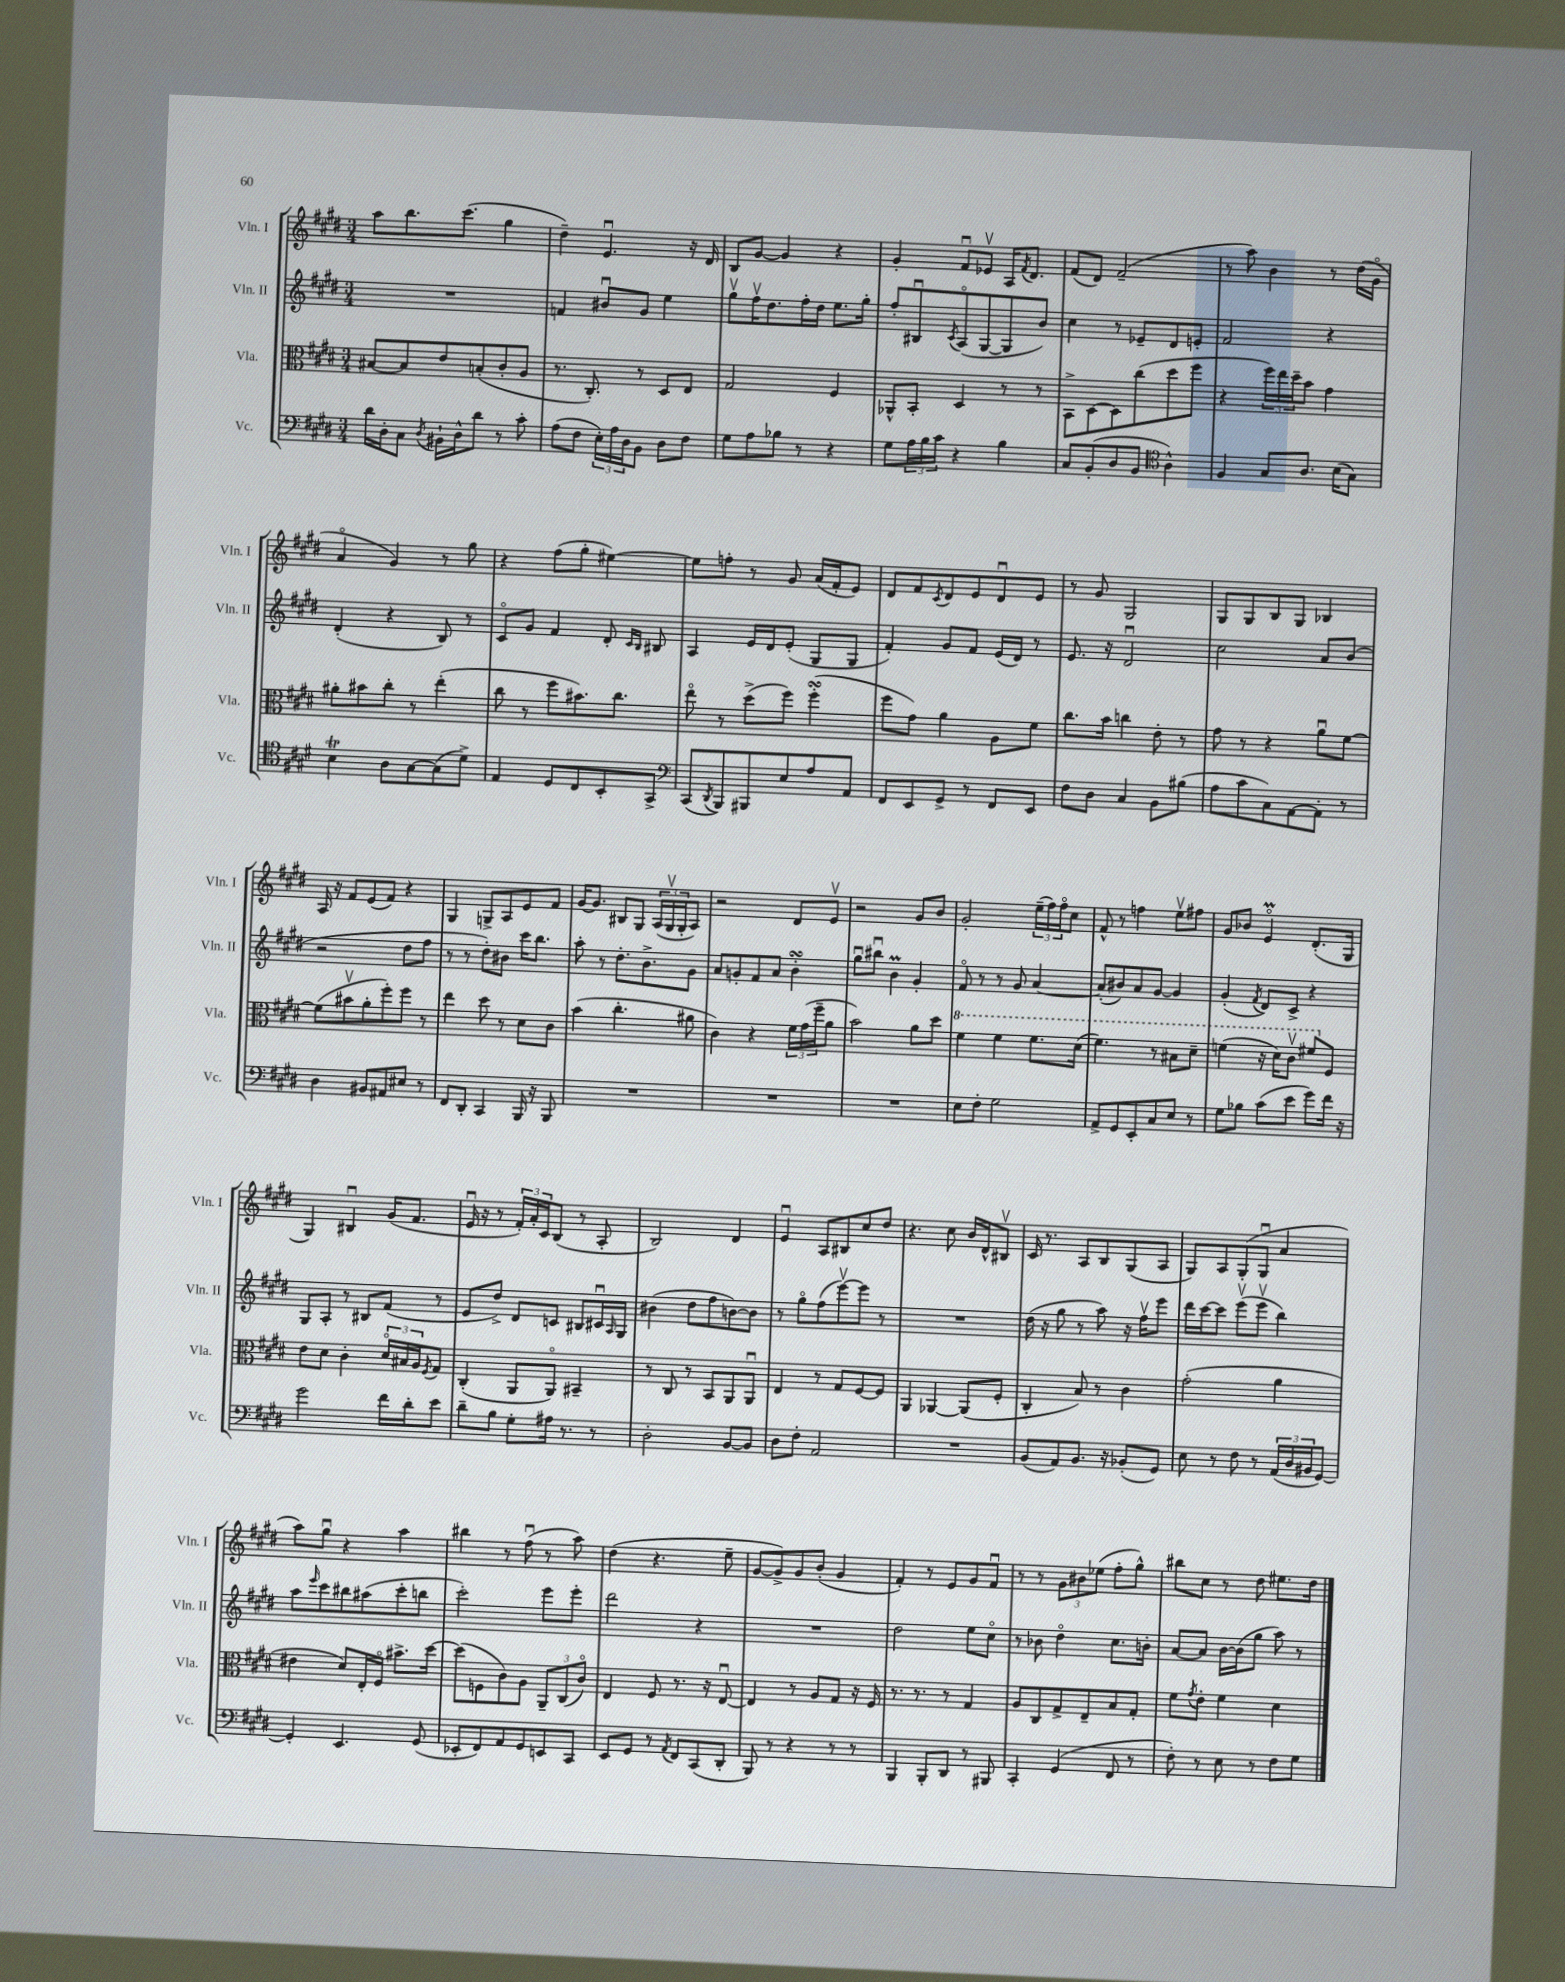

**kern	**kern	**kern	**kern
*staff4	*staff3	*staff2	*staff1
*clefF4	*clefC3	*clefG2	*clefG2
*k[f#c#g#d#]	*k[f#c#g#d#]	*k[f#c#g#d#]	*k[f#c#g#d#]
*M3/4	*M3/4	*M3/4	*M3/4
16d#	[8B#	2.r	8aa
16D#'	.	.	.
8C#	8B#]	.	8.bb
8qD#	.	.	.
16BB#`	8e	.	.
16D#^^	.	.	(8.ccc#
8d#	(8B'	.	.
8r	8c#'	.	4gg#
8c#'	8A	.	.
=	=	=	=
(8A	8.r	4f	4dd#~)
8F#	.	.	.
.	8.C#')	.	.
24E')	.	8b#u	4.eu
24A	.	.	.
24D#	.	.	.
8BB	8r	8g#	.
8D#	8D#	4ee	.
8F#	8E	.	16r
.	.	.	16d#
=	=	=	=
8G#	2G#	8gg#v	8B
8A	.	16ff#v	[8g#
.	.	8.dd#	.
8B-	.	.	4g#]
8r	.	16ff#'	.
.	.	16dd#	.
4r	4F#	8.ee	4r
.	.	16gg#'	.
=	=	=	=
8G#	8AA-^^	8ff#'	4g#'
24A	8BB'	8B#u	.
24B	.	.	.
24c#	.	.	.
.	.	8qc#	.
4r	4D#	(8Ao	8f#u
.	.	[8G#	8e-v
4B	8r	8G#]	16A
.	.	.	8qf#
.	.	.	8.d#
.	8r	8b)	.
=	=	=	=
8C#	8BB^	4cc#	(8f#
(8BB'	[8D#	.	8d#)
8D#	8D#]	8r	(2f#~
8BB	(8cc#	8e-~	.
*clefC4	*	*	*
4A^^)	8dd#	8d#	.
.	8ff#	8e'	.
=	=	=	=
4F#	4r	2f#	8r
.	.	.	8aa)
8G#	24ff#)	.	4b
.	24ee	.	.
.	24dd#~	.	.
8.A	8b	.	.
.	4g#	4r	8r
(16B	.	.	.
8G#)	.	.	(16dd#
.	.	.	16g#o
=	=	=	=
4B	8a#'	(4d#'	4ao
.	8b#	.	.
8A	8cc#'	4r	4g#)
[8G#	8r	.	.
(8G#]	(4ee'	8B)	8r
8d#^)	.	8r	8gg#
=	=	=	=
4E	8cc#	8c#o	4r
.	8r	8g#	.
8D#	8ff#	4f#	(8ff#
8C#	8.b#)	.	8gg#'
8BB'	.	8d#'	[4ee#)
.	8.cc#	.	.
.	.	16qqc#	.
.	.	16qqB	.
8GG#^	.	8B#	.
=	=	=	=
*clefF4	*	*	*
(8CC#	8eeo	4A	8ee#]
8qDD#	.	.	.
8BBB)	8r	.	8ff'
8BBB#	(8dd#^	16e	8r
.	.	16d#	.
8E	8ff#)	(8e'	8g#
8A	(4ff#'	8G#	(16a
.	.	.	16f#'
8AA	.	8G#	8e)
=	=	=	=
8FF#	8ff#	4f#')	8d#
8EE	8g#)	.	8f#
.	.	.	8qc#
8GG#^	4a	8g#	8d#
8r	.	8f#	8e
8FF#	8A	(16e	8d#u
.	.	16d#)	.
8EE	8f#	8r	8e
=	=	=	=
8F#	8.cc#	8.e	8r
8D#	.	.	8g#
.	16b	16r	.
4C#	4cc	2d#u	2G#
8BB	8e'	.	.
(8B#	8r	.	.
=	=	=	=
8A	8g#	2cc#	8G#
8c#	8r	.	8G#
8C#)	4r	.	8B
[8AA	.	.	8G#
8AA']	8au	8a	4B-
8r	[8f#	(8b	.
=	=	=	=
4D#	(8f#]	2r	16A
.	.	.	16r
.	8b#v	.	8f#
8BB#	8a'	.	(8e
8AA#	8ff#')	.	8f#)
8E#	8ff#	8dd#	4r
8r	8r	8ff#	.
=	=	=	=
8FF#	4ee	8r	4G#
8DD#'	.	8r	.
4CC#	8dd#	8dd#')	8G^
.	8r	8b#	8A
16BBB	8d#	16ccc#	8e
16r	.	8.bb	.
8BBB	8c#	.	8f#
=	=	=	=
2.r	(4b	8aa'	[16g#
.	.	.	8.g#]
.	.	8r	.
.	4.cc#'	8.dd#'	8B#
.	.	.	8G#
.	.	8.b^	.
.	.	.	(24A
.	.	.	24G#v
.	.	.	24G#'
.	8a#	8g#	8A)
=	=	=	=
2.r	4c#)	8a	2r
.	.	8g'	.
.	4r	8f#	.
.	.	8a	.
.	24f#	4b'	8d#
.	(24g#	.	.
.	24ff#~	.	.
.	8a	.	8ev
=	=	=	=
2.r	2b)	8gg#u	2r
.	.	8bb#u	.
.	.	4b	.
.	8a	4g#'	8g#
.	8dd#	.	8b
=	=	=	=
8E	4ff#	8f#o	2g#'
8F#'	.	8r	.
2G#	4ff#	8r	.
.	.	8g#	.
.	8.ff#	[4a	(24ee~
.	.	.	24ff#)
.	.	.	24ff#o
.	.	.	8cc#
.	(16dd#	.	.
=	=	=	=
8AA^	4.ff#)	(8a']	8f#^^
8GG#	.	8b#)	8r
8EE'	.	8a	4ff
8C#	8r	[8g#	.
8E	8b#	4g#]	8eev
8r	8dd#~	.	8ff#
=	=	=	=
8G#	(4ff	(4g#'	8g#
8B-	.	.	8b-
.	.	8qf#	.
(8c#	16r	8d#)	4eo
.	16dd#)	.	.
8e	8cc#v	8c#^	.
8g#)	8ff#	4r	(8.d#'
16f#	8F#	.	.
16r	.	.	16G#
=	=	=	=
2g#	8e	8G#	4G#)
.	8d#	8A'	.
.	4c#'	8r	4B#u
.	.	8B#	.
16f#	24d#o	(8f#	(16g#
.	24B#	.	.
16d#'	.	.	8.f#
.	24A	.	.
.	8qF#	.	.
8e	8G#	8r	.
=	=	=	=
8d#~	(4C#'	8e	16eu
.	.	.	16r
8B	.	8dd#^)	8r
8G#'	8AA	8d#	24f#')
.	.	.	24a'
.	.	.	24c#
16A#	8AAo)	8c	(8B
8.r	.	.	.
.	4BB#~	8B#	8r
8r	.	16c#u	8A'
.	.	16qqA	.
.	.	16G#	.
=	=	=	=
2D#'	8r	(4b#	2B)
.	8C#	.	.
.	8r	8dd#	.
.	8BB	8ff#	.
[8BB	8AA	[8b)	4d#
8BB]	8AAu	8b]	.
=	=	=	=
8D#	4E	8r	4eu
8F#'	.	8gg#o	.
2AA	8r	(8ff#	8A
.	8G#	[8eeev)	8B#
.	[8F#	8eee]	8cc#
.	8F#]	8r	8dd#
=	=	=	=
2.r	4AA	2.r	4.r
.	[4AA-	.	.
.	.	.	8cc#
.	(8AA-]	.	16b
.	.	.	16d#^^
.	8F#'	.	8B#v
=	=	=	=
(8BB	4C#'	(16dd#	16c#
.	.	16r	8.r
8AA)	.	8gg#	.
8.BB	8B)	8r	8A
.	8r	8aa)	8B
16r	.	.	.
(8BB-'	4c#	16r	(8G#
.	.	16ff#v	.
8GG#)	.	8eee	8A
=	=	=	=
8E	(2g#'	16ddd#	8G#)
.	.	[16ccc#	.
8r	.	8ccc#]	8A
8F#	.	(8eeev	(8G#'
8r	.	8eeev	8G#u
(24AA	4a	4bb)	4a
24D#	.	.	.
24BB#	.	.	.
[8GG#)	.	.	.
=	=	=	=
4GG#']	4e#	8aa	8aa)
.	.	16qqeee	.
.	.	8ccc#	8gg#u
4.EE	8d#)	8bb#	4r
.	16E'	(8aa#	.
.	16F#o	.	.
.	8.b#^	8ccc#'	4aa
(8GG#	.	8bb	.
.	[16dd#	.	.
=	=	=	=
8EE-'	(8dd#]	2ccc#')	4bb#
8FF#)	8F	.	.
8AA	8c#)	.	8r
8GG#	8A	.	(8ff#u
8EE	12AA~	8eee	8r
.	(12C#	.	.
8CC#	.	8eee'	8aa)
.	12c#o)	.	.
=	=	=	=
8EE	4E	2ddd#	(4dd#
8GG#	.	.	.
8r	8F#	.	4.r
8qAA	.	.	.
8FF#	8.r	.	.
(8CC#	.	4r	.
.	16r	.	.
8DD#'	[8Eu	.	8ee~
=	=	=	=
8BBB)	4E]	2.r	[8g#
8r	.	.	8g#^])
4r	8r	.	8g#
.	8A	.	(8b'
8r	8G#	.	4g#
8r	16r	.	.
.	16F#	.	.
=	=	=	=
4BBB	8.r	2dd#	4f#')
.	8.r	.	.
8BBB'	.	.	8r
8DD#	8r	.	8e
8r	4G#	8ee	8g#
8BBB#	.	8cc#o	8f#u
=	=	=	=
4CC#'	8A	8r	8r
.	8C#	8b-	8r
(4GG#	8G#^	4dd#o	12g#
.	.	.	12b#
.	8E~	.	.
.	.	.	(12ee-
8FF#	8B	8.cc#	8ff#'
8r	8G#'	.	8gg#^^)
.	.	16b'	.
=	=	=	=
8F#')	8f#	[8a	8bb#
.	8qg#	.	.
8r	8e'	8a]	8cc#
8E	4f#	[16b	8r
.	.	(16b]	.
8r	.	8gg#	8dd#
8F#	4d#	8aa)	8.ee#
8G#	.	8r	.
.	.	.	16dd#
==	==	==	==
*-	*-	*-	*-
